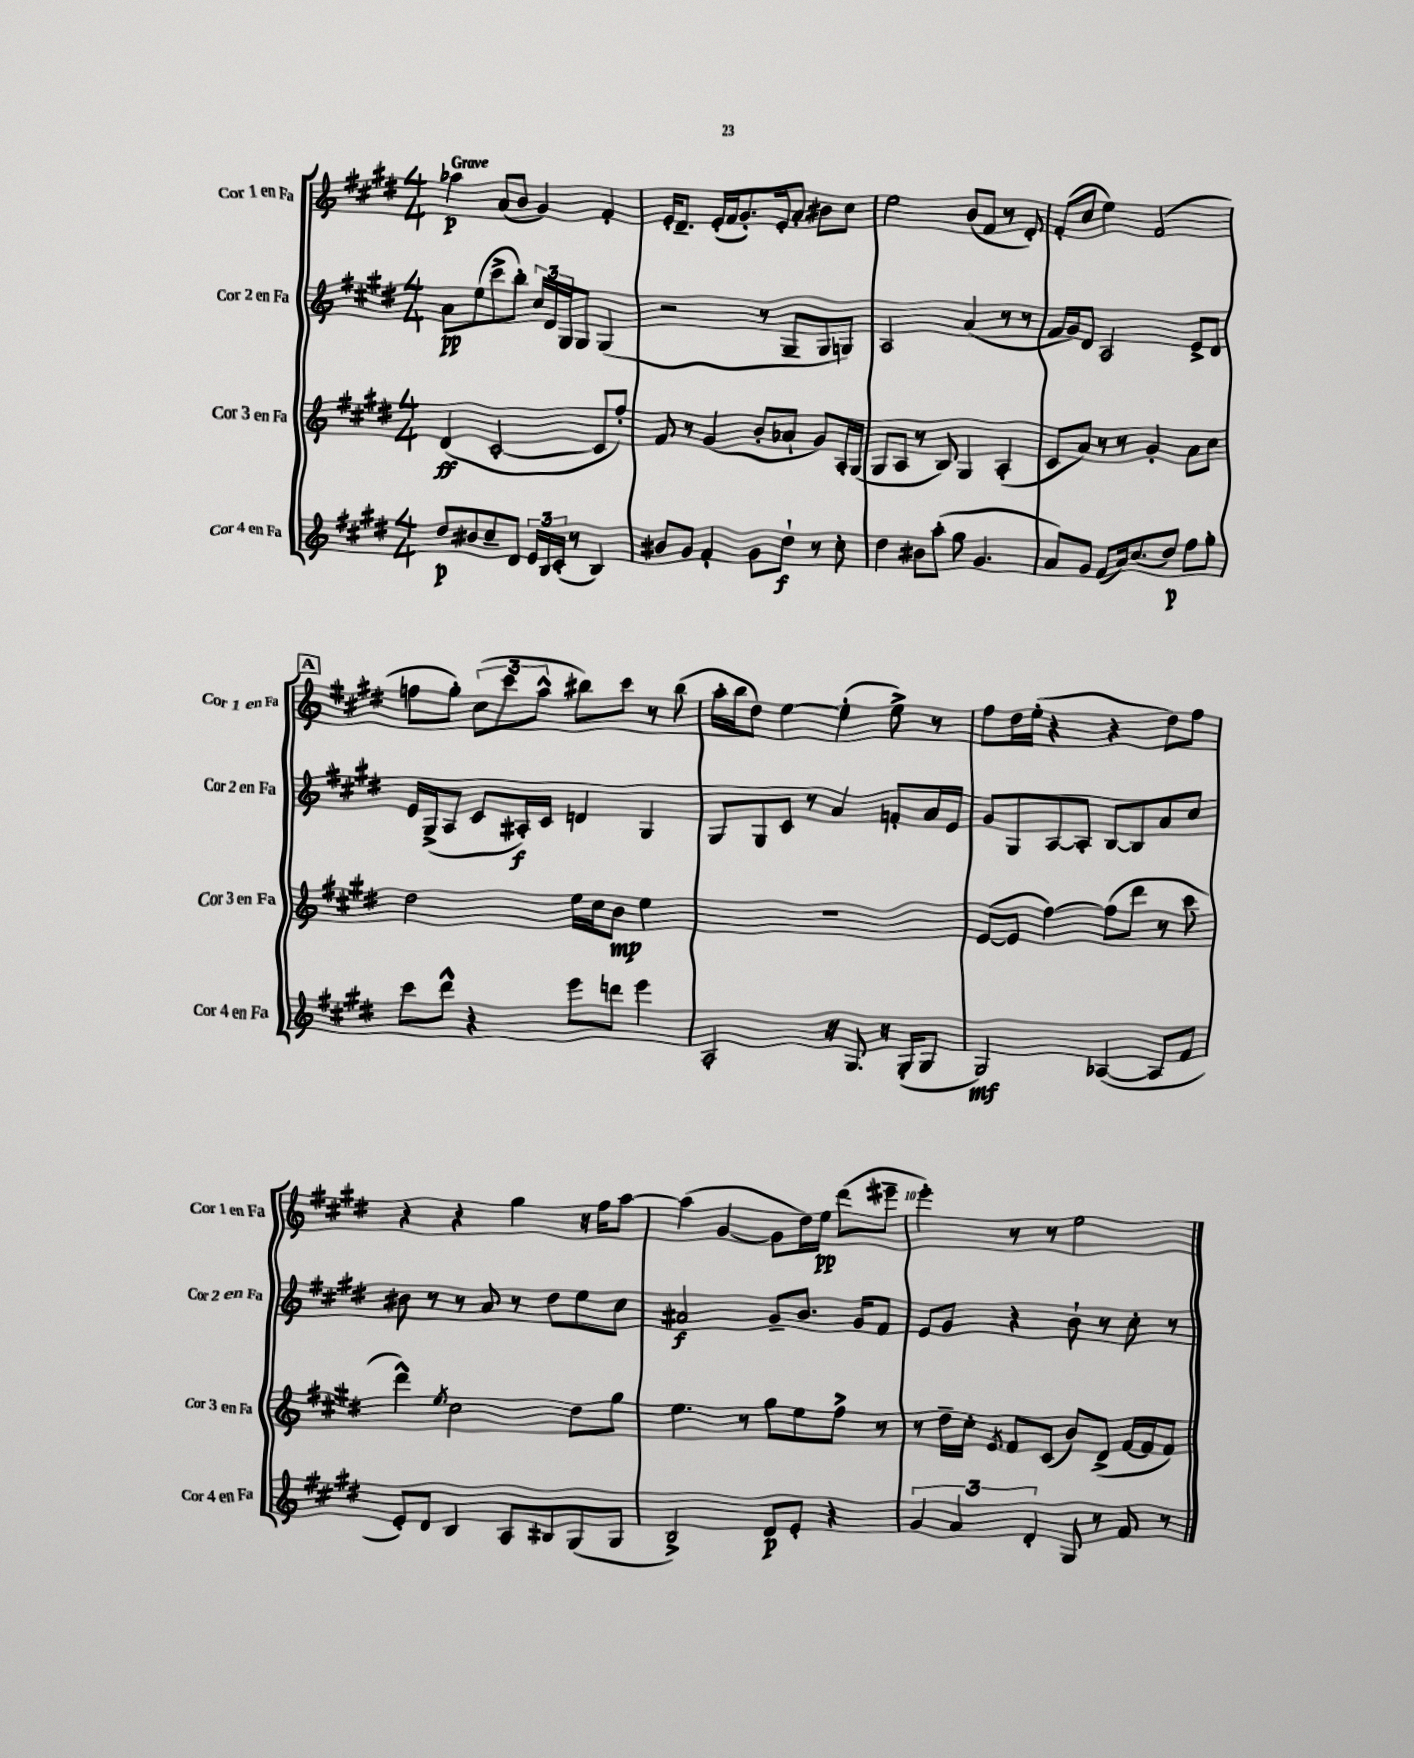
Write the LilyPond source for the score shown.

<<
\new StaffGroup <<
\new Staff = "s0" \with { instrumentName = "Cor 1 en Fa" shortInstrumentName = "Cor 1 en Fa" } {
    \clef treble \key e \major \numericTimeSignature \time 4/4 \tempo "Grave"
    aes''4\p a'8( b'8 gis'4) fis'4-. |
    e'16-. dis'8.-- e'16-.( fis'16 gis'8.-.) e'16-. a'8-. bis'8 cis''8 |
    e''2 b'8( fis'8 r8 dis'8-.) |
    fis'8-.( cis''8 e''4) fis'2( |
    \mark \markup { \box "A" } f''8 gis''8-.) \tuplet 3/2 { cis''8( cis'''8 a''8-^ } bis''8) cis'''8 r8 bis''8( |
    a''16-. b''16 dis''8) e''4~ e''4-.( e''8->) r8 |
    fis''8 dis''16 e''16-.( r4 r4 dis''8) fis''8 |
    r4 r4 gis''4 r16 fis''16 a''8~ |
    a''4( gis'4~ gis'8 dis''16) e''16\pp dis'''8( eis'''8-- |
    e'''4-.) r8 r8 e''2 \bar "|." |
}
\new Staff = "s1" \with { instrumentName = "Cor 2 en Fa" shortInstrumentName = "Cor 2 en Fa" } {
    \clef treble \key e \major \numericTimeSignature \time 4/4
    a'8\pp e''8( cis'''8-> b''8-.) \tuplet 3/2 { cis''16 dis'16 gis16 } gis8 gis4( |
    r2 r8 gis8-- gis8 g8) |
    a2 a'4( r8 r8 |
    fis'16 gis'16) dis'8 a2 e'8-> dis'8 |
    \mark \markup { \box "A" } e'16 gis16->( a8 cis'8 ais16-.\f) cis'16 d'4 gis4 |
    gis8 gis8 cis'8 r8 a'4 f'8-. a'16 e'16 |
    gis'8 gis8 a8~ a8-. b8~ b8 a'8 cis''8 |
    bis'8 r8 r8 a'8 r8 dis''8 e''8 cis''8 |
    ais'2\f gis'8-- b'8. gis'16 fis'8 |
    e'8 gis'8 r4 b'8-! r8 cis''8-. r8 \bar "|." |
}
\new Staff = "s2" \with { instrumentName = "Cor 3 en Fa" shortInstrumentName = "Cor 3 en Fa" } {
    \clef treble \key e \major \numericTimeSignature \time 4/4
    dis'4\ff( cis'2~-. cis'8 fis''8-.) |
    fis'8 r8 gis'4( b'8-. aes'8-! gis'8) a16-. gis16( |
    gis8 a8 r8 b8) gis4 a4-.( |
    cis'8 a'8) r8 r8 gis'4-. a'8 cis''8 |
    \mark \markup { \box "A" } dis''2 e''16 cis''16 b'8\mp e''4 |
    R1 |
    e'8~( e'8 fis''4~) fis''8( dis'''8 r8 cis'''8 |
    dis'''4-^) \acciaccatura { e''8 } cis''2 dis''8 gis''8 |
    e''4. r8 gis''8 e''8 fis''8-> r8 |
    r8 dis''16-- cis''16-. \acciaccatura { e'8 } fis'8 cis'8( b'8) dis'8->( fis'16~ fis'16 fis'8) \bar "|." |
}
\new Staff = "s3" \with { instrumentName = "Cor 4 en Fa" shortInstrumentName = "Cor 4 en Fa" } {
    \clef treble \key e \major \numericTimeSignature \time 4/4
    dis''8\p bis'8 cis''8-- dis'8 \tuplet 3/2 { e'16 b16 cis'16-.( } r8 b4) |
    bis'8 gis'8 fis'4-. gis'8 dis''8-!\f r8 cis''8-. |
    dis''4 bis'8 a''8-.( gis''8 gis'4. |
    a'8) gis'8 fis'8( a'16) cis''8.( dis''8\p) fis''8 gis''8-. |
    \mark \markup { \box "A" } cis'''8 dis'''8-^ r4 e'''8 d'''8 e'''4 |
    a2-. r16 gis8. r16 gis16-.( gis8 |
    gis2\mf) aes4~( aes8 fis'8 |
    e'8-.) dis'8 b4 a8 bis8 gis8( gis8 |
    b2->) dis'8\p e'8-. r4 |
    \tuplet 3/2 { gis'4 a'4 dis'4-. } gis8 r8 fis'8 r8 \bar "|." |
}
>>
>>
\layout { \context { \Score \override BarNumber.break-visibility = ##(#f #t #t) barNumberVisibility = #(every-nth-bar-number-visible 5) } }
